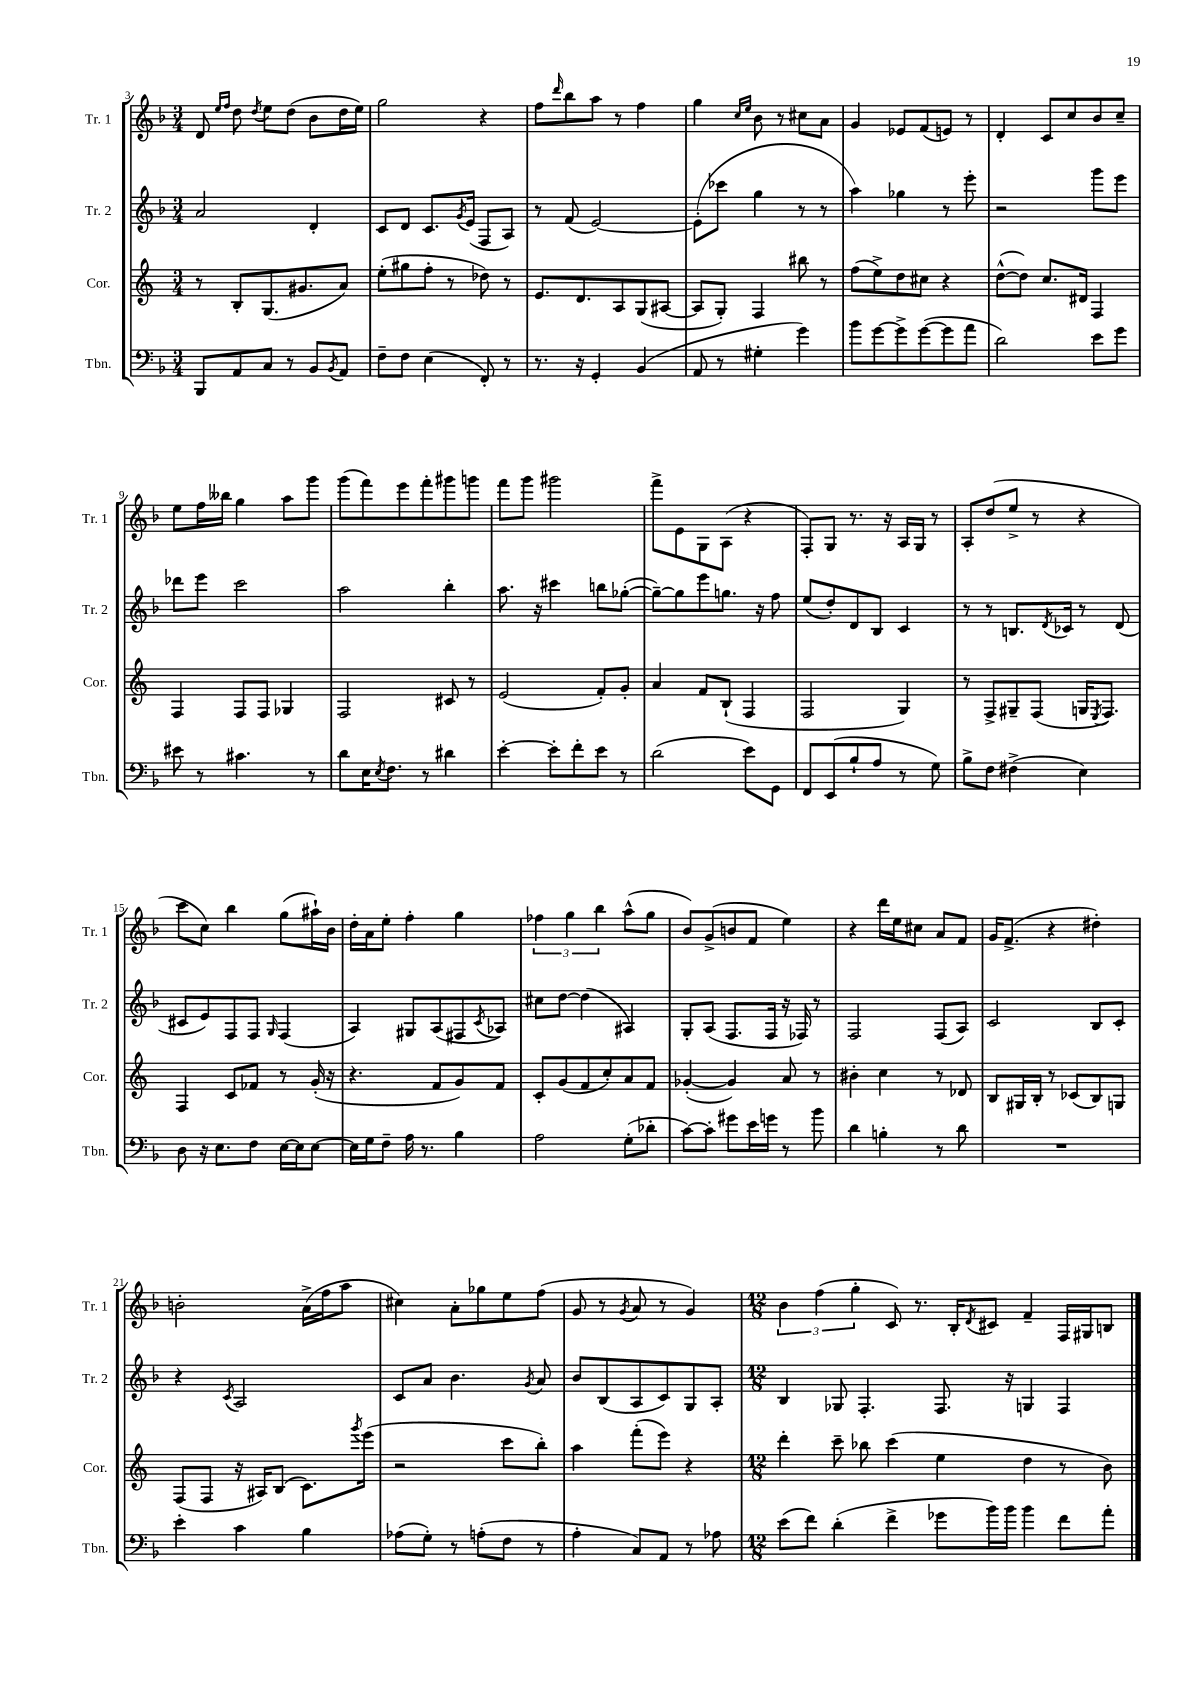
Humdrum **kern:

**kern	**kern	**kern	**kern
*staff4	*staff3	*staff2	*staff1
*clefF4	*clefG2	*clefG2	*clefG2
*k[b-]	*k[]	*k[b-]	*k[b-]
*M3/4	*M3/4	*M3/4	*M3/4
8BBB-	8r	2a	8d
.	.	.	16qqee
.	.	.	16qqff
8AA	8B'	.	8dd
.	.	.	8qdd
8C	(8.G	.	8ee
8r	.	.	(8dd
.	8.g#	.	.
8BB-	.	4d'	8b-
8qBB-	.	.	.
8AA	8a)	.	16dd
.	.	.	16ee)
=	=	=	=
8F~	(8ee'	8c	2gg
8F	8gg#	8d	.
(4E	8ff'	8.c	.
.	8r	.	.
.	.	8qg	.
.	.	(16e	.
8FF')	8dd-)	8F	4r
8r	8r	8A)	.
=	=	=	=
8.r	8.e	8r	8ff
.	.	.	16qqddd
.	.	(8f	8bb-
16r	8.d	.	.
4GG'	.	[2e)	8aa
.	8A	.	8r
(4BB-	(8G	.	4ff
.	[8A#	.	.
=	=	=	=
8AA	8A#]	(8e']	4gg
8r	8G')	8ccc-	.
.	.	.	16qqcc
.	.	.	16qqee
4G#'	4F	4gg	8b-
.	.	.	8r
4g)	8bb#	8r	8cc#
.	8r	8r	8a
=	=	=	=
8b-	(8ff	4aa)	4g
[8g	8ee^)	.	.
8g^]	8dd	4gg-	8e-
([8g	8cc#	.	(8f
8g]	4r	8r	8e)
8a	.	8eee'	8r
=	=	=	=
2d)	([8dd^^	2r	4d'
.	8dd])	.	.
.	8.cc	.	8c
.	.	.	8cc
.	16d#	.	.
8e	4F	8ggg	8b-
8g	.	8eee	8cc~
=	=	=	=
8e#	4F	8ddd-	8ee
8r	.	8eee	16ff
.	.	.	16bb--
4.c#	8F	2ccc	4gg
.	8F	.	.
.	4G-	.	8aa
8r	.	.	8ggg
=	=	=	=
8d	2F	2aa	(8ggg
16E	.	.	8fff)
8qE	.	.	.
8.F	.	.	.
.	.	.	8eee
8r	.	.	8fff'
4d#	8c#	4bb-'	8ggg#
.	8r	.	8ggg
=	=	=	=
[4e'	(2e	8.aa	8fff
.	.	.	8ggg
.	.	16r	.
8e']	.	4ccc#	2ggg#
8f'	.	.	.
8e	8f')	8bb	.
8r	8g'	([8gg-'	.
=	=	=	=
(2d	4a	8gg-~_)	8fff^
.	.	8gg-]	8e
.	8f	8eee	8G
.	(8B`	8.gg	(8A
8e)	4F	.	4r
.	.	16r	.
8GG	.	8ff	.
=	=	=	=
8FF	2F	(8ee	8F')
(8EE	.	8dd')	8G
8B-`	.	8d	8.r
8A	.	8B-	.
.	.	.	16r
8r	4G)	4c	16A
.	.	.	16G
8G)	.	.	8r
=	=	=	=
8B-^	8r	8r	8A'
8F	8F^	8r	(8dd
(4F#^	8G#~	8.B	8ee^
.	(8F	.	8r
.	.	8qd	.
.	.	16c-	.
4E)	16G	8r	4r
.	8qE	.	.
.	8.F)	.	.
.	.	(8d	.
=	=	=	=
8D	4F	8c#	8ccc
16r	.	8e)	8cc)
8.E	.	.	.
.	8c	8F	4bb-
8F	8f-	8F	.
.	.	16qqG	.
[16E	8r	(4F	(8gg
16E]	.	.	.
[8E	(16g'	.	16aa#`)
.	16r	.	16b-
=	=	=	=
16E]	4.r	4A)	16dd'
16G	.	.	16a
8F~	.	.	8ee'
16A	.	8G#	4ff'
8.r	.	.	.
.	8f	(8A	.
4B-	8g)	8F#	4gg
.	.	8qc	.
.	8f	8A-)	.
=	=	=	=
2A	8c'	8cc#	6ff-
.	(8g	[8dd	.
.	.	.	6gg
.	8f	(4dd]	.
.	.	.	6bb-
.	8cc')	.	.
(8G'	8a	4A#)	(8aa^^
8d-'	8f	.	8gg
=	=	=	=
[8c)	([4g-'	8G'	8b-)
8c']	.	(8A	(8g^
8g#	4g-])	8.F	8b
16e	.	.	8f
16g	.	16F	.
8r	8a	16r	4ee)
.	.	16F-)	.
8b-	8r	8r	.
=	=	=	=
4d	4b#'	2F	4r
4B'	4cc	.	16ddd
.	.	.	16ee
.	.	.	8cc#
8r	8r	(8F	8a
8d	8d-	8A)	8f
=	=	=	=
2.r	8B	2c	16g
.	.	.	(8.f^
.	16G#	.	.
.	16B'	.	.
.	8r	.	4r
.	(8c-	.	.
.	8B)	8B-	4dd#')
.	8G	8c'	.
=	=	=	=
4e'	(8F	4r	2b'
.	8F	.	.
.	.	8qc	.
4c	16r	2A	.
.	16A#)	.	.
.	(8B	.	.
4B-	8.c)	.	(16a^
.	.	.	16ff
.	.	.	8aa
.	8qggg	.	.
.	(16eee	.	.
=	=	=	=
(8A-	2r	8c	4cc#)
8G')	.	8a	.
8r	.	4.b-	8a'
(8A'	.	.	8gg-
8F	8ccc	.	8ee
.	.	8qg	.
8r	8bb')	8a	(8ff
=	=	=	=
4A'	4aa	8b-	8g
.	.	(8B-	8r
.	.	.	8qg
8C)	(8fff'	8A	8a
8AA	8eee)	8c)	8r
8r	4r	8G	4g)
8A-	.	8A'	.
=	=	=	=
*M12/8	*M12/8	*M12/8	*M12/8
(8e	4ddd'	4B-	6b-
8f)	.	.	.
.	.	.	(6ff
(4d'	8ccc~	8G-	.
.	.	.	6gg'
.	8bb-	4.F'	.
4f^	(4ccc	.	8c)
.	.	.	8.r
8g-	4ee	8.F	.
.	.	.	16B-'
.	.	.	8qd
16b-)	.	.	8c#
16b-	.	16r	.
4b-	4dd	4G	4f~
8f	8r	4F	16F
.	.	.	16G#
8a'	8b)	.	8B
==	==	==	==
*-	*-	*-	*-
